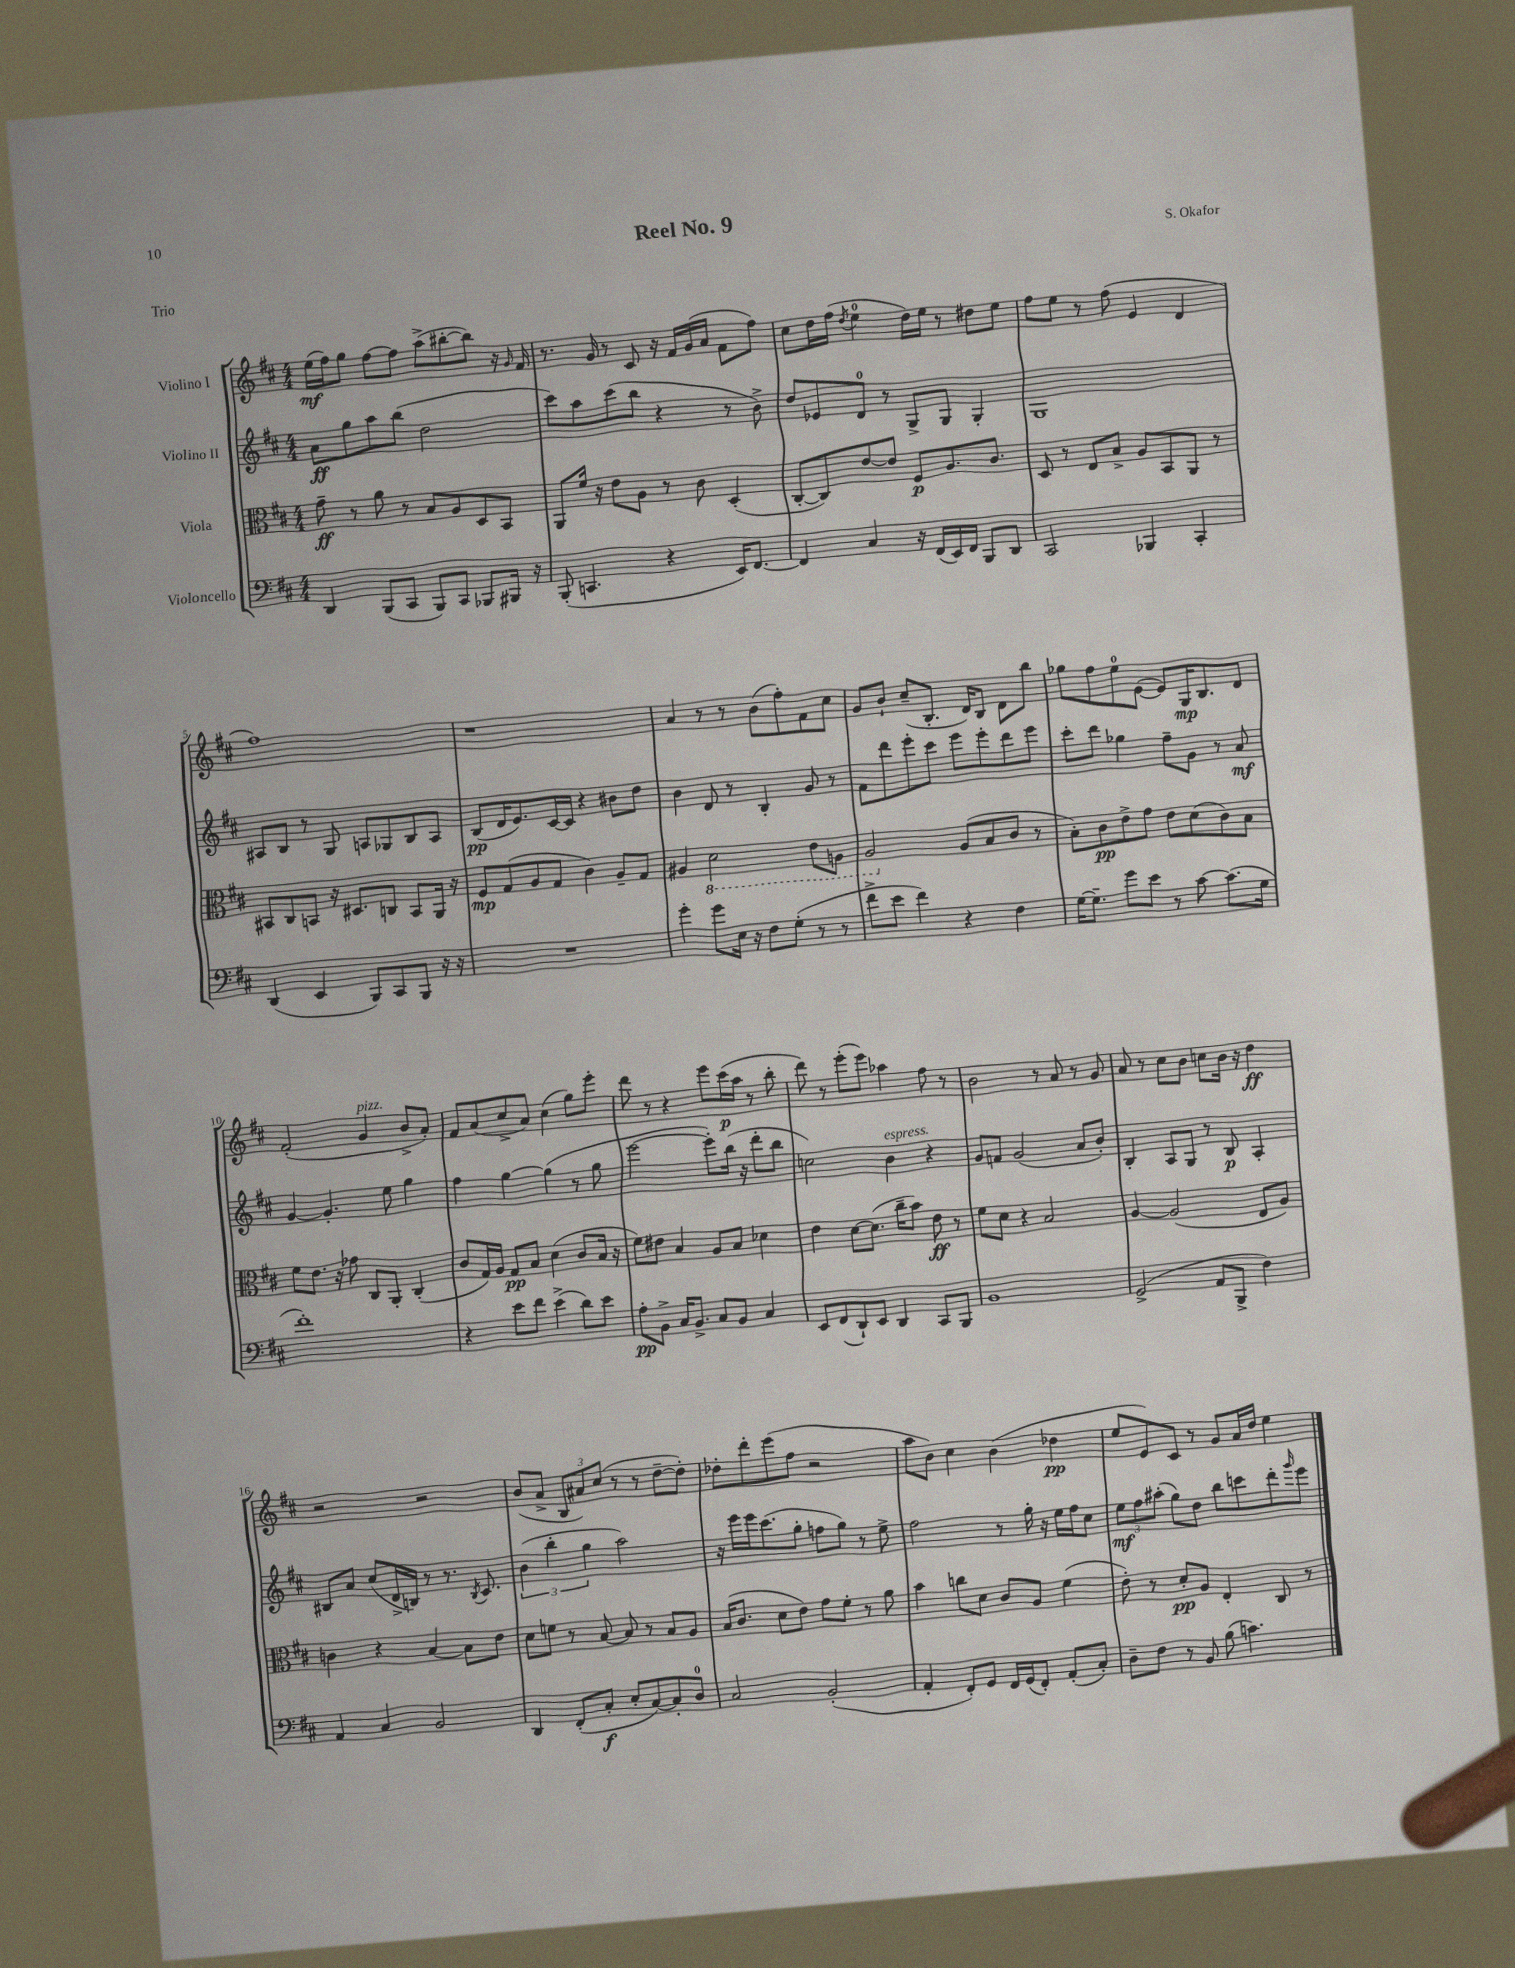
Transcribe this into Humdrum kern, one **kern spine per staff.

**kern	**dynam	**kern	**dynam	**kern	**dynam	**kern	**dynam
*part4	*part4	*part3	*part3	*part2	*part2	*part1	*part1
*staff4	*staff4	*staff3	*staff3	*staff2	*staff2	*staff1	*staff1
*I"Violoncello	*	*I"Viola	*	*I"Violino II	*	*I"Violino I	*
*clefF4	*	*clefC3	*	*clefG2	*	*clefG2	*
*k[f#c#]	*	*k[f#c#]	*	*k[f#c#]	*	*k[f#c#]	*
*M4/4	*	*M4/4	*	*M4/4	*	*M4/4	*
=1	=1	=1	=1	=1	=1	=1	=1
4DD/	.	8g~\	ff	8a\L	ff	(16ee\LL	mf
.	.	.	.	.	.	16ff#\J)	.
.	.	8r	.	8gg\	.	8gg\J	.
(8BBB/L	.	8a\	.	8aa\	.	[8ff#\L	.
8CC#/J	.	8r	.	(8bb\J	.	8ff#\J]	.
8BBB/L)	.	8B/L	.	2dd\	.	(8aa^\L	.
8CC#/J	.	8A/	.	.	.	[8bb#X'\	.
8BBB-X/L	.	8D/	.	.	.	8bb#\J])	.
16BBB#X/Jk	.	8BB/J	.	.	.	16r	.
.	.	.	.	.	.	16qqg/	.
16r	.	.	.	.	.	16f#/	.
=2	=2	=2	=2	=2	=2	=2	=2
(8BBB'/	.	8AA/L	.	8ccc#\L)	.	8.r	.
4.CCn/	.	16f#/Jk	.	8aa\	.	.	.
.	.	16r	.	.	.	16g/	.
.	.	8e\L	.	(8ccc#\	.	8r	.
.	.	8A\J	.	8bb\J	.	8c#/	.
4r	.	8r	.	4r	.	16r	.
.	.	.	.	.	.	16f#/LL	.
.	.	8c#\	.	.	.	(16g/	.
.	.	.	.	.	.	16a/JJ	.
16EE/KL)	.	(4D'/	.	8r	.	8f#\L	.
[8.FF#/J	.	.	.	.	.	.	.
.	.	.	.	8b^\)	.	8ff#\J)	.
=3	=3	=3	=3	=3	=3	=3	=3
4FF#/]	.	[8C#'/L	.	8dd/L	.	8cc#\L	.
.	.	8C#/])	.	8e-X/	.	16dd\L	.
.	.	.	.	.	.	(16ff#\JJ	.
.	.	.	.	.	.	8qdd/	.
4C#/	.	[8e/	.	8d/J	.	4ee\	.
.	.	8e/J]	.	8r	.	.	.
16r	.	8F#/L	p	8G^/L	.	16dd\LL)	.
(16FF#/LL	.	.	.	.	.	16ee\JJ	.
16EE/)	.	8.A/	.	8G/J	.	8r	.
16FF#/JJ	.	.	.	.	.	.	.
8BBB/L	.	.	.	4G'/	.	8dd#X\L	.
.	.	8.c#/J	.	.	.	.	.
8DD/J	.	.	.	.	.	8ee\J	.
=4	=4	=4	=4	=4	=4	=4	=4
2CC#/	.	8D/	.	1G	.	8ff#\L	.
.	.	8r	.	.	.	8ee\J	.
.	.	8E/L	.	.	.	8r	.
.	.	8B^/J	.	.	.	(8ff#\	.
4BBB-X/	.	8A/L	.	.	.	4e/	.
.	.	8BB/	.	.	.	.	.
4CC#'/	.	8AA/J	.	.	.	4d/	.
.	.	8r	.	.	.	.	.
!!LO:LB:g=z
=5	=5	=5	=5	=5	=5	=5	=5
(4DD/	.	8BB#X/L	.	8A#X/L	.	1ff#)	.
.	.	8C#/	.	8B/J	.	.	.
4EE/	.	8BBn/J	.	8r	.	.	.
.	.	16r	.	8G/	.	.	.
.	.	8.D#X/L	.	.	.	.	.
8BBB/L)	.	.	.	8An/L	.	.	.
8CC#/	.	8Cn/J	.	8G-X/	.	.	.
8BBB/J	.	8BB/L	.	8B/	.	.	.
16r	.	16AA/Jk	.	8A/J	.	.	.
16r	.	16r	.	.	.	.	.
=6	=6	=6	=6	=6	=6	=6	=6
1r	.	8F#/L	mp	(8B/L	pp	1r	.
.	.	(8G/	.	16d/K	.	.	.
.	.	.	.	8.e/)	.	.	.
.	.	8A/	.	.	.	.	.
.	.	8G/J	.	[16c#/L	.	.	.
.	.	.	.	16c#/JJ]	.	.	.
.	.	4c#\)	.	4r	.	.	.
.	.	8A~/L	.	8b#X\L	.	.	.
.	.	8G/J	.	8dd\J	.	.	.
=7	=7	=7	=7	=7	=7	=7	=7
4g'\	.	4A#X/	.	4b\	.	4a/	.
*	*	*8ba	*	*	*	*	*
8g\L	.	2D\	.	8d/	.	8r	.
16E\Jk	.	.	.	8r	.	8r	.
16r	.	.	.	.	.	.	.
8F#\L	.	.	.	4B'/	.	(8b\L	.
(8G'\J	.	.	.	.	.	8ff#'\)	.
8r	.	8E\L	.	8g/	.	8f#\	.
8r	.	8AAn\J	.	8r	.	8cc#\J	.
=8	=8	=8	=8	=8	=8	=8	=8
8f#^\L	.	2AA/	.	8f#\L	.	8g/L	.
8e\J	.	.	.	8ddd\	.	8b`/J	.
4f#\)	.	.	.	8eee'\	.	(8cc#~/L	.
.	.	.	.	8ccc#\J	.	8.B'/J	.
*	*	*X8ba	*	*	*	*	*
4r	.	(8A/L	.	8eee\L	.	.	.
.	.	.	.	.	.	16d/KL)	.
.	.	8B/	.	8eee'\	.	8B/J	.
4F#\	.	8c#/J	.	8ddd\	.	8d\L	.
.	.	8r	.	8eee\J	.	8bb\J	.
=9	=9	=9	=9	=9	=9	=9	=9
[16G\KL	.	8B'\L)	.	8ccc#'\L	.	8gg-X\L	.
8.G~\J]	.	.	.	.	.	.	.
.	.	8c#\	pp	8ddd\J	.	8ff#\	.
8g\L	.	8e^\	.	4gg-X\	.	8ee\	.
8e\J	.	8g\J	.	.	.	([8e\J	.
8r	.	8e\L	.	8ff#~\L	.	8e/L])	.
[8c#\	.	(8d\	.	8g\J	.	16G/K	mp
.	.	.	.	.	.	8.B/	.
(8.c#\L]	.	8c#\)	.	8r	.	.	.
.	.	8B\J	.	8a/	mf	8d/J	.
16G\Jk	.	.	.	.	.	.	.
!!LO:LB:g=z
=10	=10	=10	=10	=10	=10	=10	=10
1f#')	.	8f#\L	.	[4g/	.	(2f#'/	.
.	.	8.e\J	.	.	.	.	.
.	.	.	.	4.g'/]	.	.	.
.	.	16r	.	.	.	.	.
.	.	8g-X\	.	.	.	.	.
!	!	!	!	!	!	!LO:TX:a:i:t=pizz.	!
.	.	8C#/L	.	.	.	4g/	.
.	.	8AA'/J	.	8ee\	.	.	.
.	.	(4C#'/	.	4gg\	.	8b^/L	.
.	.	.	.	.	.	8a'/J)	.
=11	=11	=11	=11	=11	=11	=11	=11
4r	.	8c#/L	.	4ff#\	.	8f#/L	.
.	.	16G/L)	.	.	.	(8a/	.
.	.	16A/JJ	.	.	.	.	.
8e\L	.	8G/L	pp	[4gg\	.	8cc#^/	.
8f#\J	.	8B/J	.	.	.	8a/J)	.
(4e^\	.	(4d\	.	(4gg\]	.	(4cc#\	.
8d\L)	.	8c#/L	.	8r	.	8gg\L)	.
8e\J	.	16B/Jk	.	8gg\	.	8eee'\J	.
.	.	16r	.	.	.	.	.
=12	=12	=12	=12	=12	=12	=12	=12
8A'\L	pp	8f#\L)	.	[2eee\	.	8ddd\	.
8BB^\J	.	8e#X\J	.	.	.	8r	.
16C#/KL	.	4B/	.	.	.	4r	.
8.BB^/J	.	.	.	.	.	.	.
8C#/L	.	8A/L	.	8eee'\L])	.	8eee\L	.
8BB/J	.	8B/J	.	(16bb\Jk	.	(16ccc#\L	p
.	.	.	.	16r	.	16aa\JJ	.
4C#/	.	4d-X\	.	8ddd'\L	.	8r	.
.	.	.	.	8bb\J	.	8bb'\	.
=13	=13	=13	=13	=13	=13	=13	=13
8EE/L	.	4e\	.	2ccn\)	.	8ddd\)	.
(8FF#/	.	.	.	.	.	8r	.
8DD`/)	.	[8d\L	.	.	.	(8eee'\L	.
8EE/J	.	(8.d\J]	.	.	.	8eee\J)	.
!	!	!	!	!LO:TX:a:i:t=espress.	!	!	!
4DD/	.	.	.	4b\	.	4aa-X\	.
.	.	16cc#~\KL	.	.	.	.	.
.	.	8b\J)	.	.	.	.	.
8CC#/L	.	8e\	ff	4r	.	8ff#\	.
8BBB/J	.	8r	.	.	.	8r	.
=14	=14	=14	=14	=14	=14	=14	=14
1BB	.	8f#\L	.	8g/L	.	2b\	.
.	.	8d\J	.	8fn/J	.	.	.
.	.	4r	.	(2g/	.	.	.
.	.	2B/	.	.	.	8r	.
.	.	.	.	.	.	8a/	.
.	.	.	.	8a/L	.	8r	.
.	.	.	.	8b'/J)	.	8g/	.
=15	=15	=15	=15	=15	=15	=15	=15
(2GG^/	.	[4A/	.	4B'/	.	8a/	.
.	.	.	.	.	.	8r	.
.	.	(2A/]	.	8A/L	.	8cc#\L	.
.	.	.	.	8G/J	.	8b\J	.
8AA/L	.	.	.	8r	.	8ccn\L	.
8BBB^/J	.	.	.	8B/	p	16b\Jk	.
.	.	.	.	.	.	16r	.
4F#\)	.	8E/L	.	4A'/	.	4dd\	ff
.	.	8A/J)	.	.	.	.	.
!!LO:LB:g=z
=16	=16	=16	=16	=16	=16	=16	=16
4AA/	.	4cn\	.	8B#X/L	.	2r	.
.	.	.	.	8a/J	.	.	.
4C#/	.	4r	.	(8cc#/L	.	.	.
.	.	.	.	16d^/L	.	.	.
.	.	.	.	16Bn/JJ)	.	.	.
2BB/	.	[4B/	.	8r	.	2r	.
.	.	.	.	8.r	.	.	.
.	.	8B\L]	.	.	.	.	.
.	.	.	.	8qB/	.	.	.
.	.	.	.	8.c#/	.	.	.
.	.	8e\J	.	.	.	.	.
=17	=17	=17	=17	=17	=17	=17	=17
4DD/	.	8d\L	.	(6b\	.	(8b/L	.
.	.	8fn\J	.	.	.	8a^/J	.
.	.	.	.	6bb'\	.	.	.
(8FF#'/L	.	8r	.	.	.	12B/L	.
.	.	.	.	6gg\	.	12a#X/)	.
8C#'/J	f	[8B/	.	.	.	.	.
.	.	.	.	.	.	(12cc#/J	.
8E'/L	.	8B/]	.	2aa\)	.	8r	.
[8C#/)	.	8r	.	.	.	8r	.
8C#'/]	.	8B/L	.	.	.	[8dd~\L	.
8D/J	.	8A/J	.	.	.	8dd'\J])	.
=18	=18	=18	=18	=18	=18	=18	=18
2C#/	.	(16B/KL	.	16r	.	8dd-X'\L	.
.	.	8.c#/J	.	16eee\LL	.	.	.
.	.	.	.	16eee\J	.	8ddd'\	.
.	.	.	.	(8.ccc#\	.	.	.
.	.	8d\L	.	.	.	(8eee\	.
.	.	8e\J)	.	8gg'\J	.	8ff#\J	.
(2BB'/	.	8g\L	.	8ffn\L	.	2r	.
.	.	8f#'\J	.	8gg\J)	.	.	.
.	.	8r	.	8r	.	.	.
.	.	8a\	.	8ee^\	.	.	.
=19	=19	=19	=19	=19	=19	=19	=19
4AA'/	.	4b\	.	2ff#\	.	8aa\L	.
.	.	.	.	.	.	8b\J)	.
8FF#'/L)	.	8ccn\L	.	.	.	4cc#\	.
8GG/J	.	8d\J	.	.	.	.	.
16FF#/LL	.	8c#/L	.	8r	.	(4b\	.
(16GG/J	.	.	.	.	.	.	.
8FF#'/J)	.	8A/J	.	16gg'\	.	.	.
.	.	.	.	16r	.	.	.
(8AA'/L	.	(4f#\	.	16ee\LL	.	4dd-X\	pp
.	.	.	.	16ff#\J	.	.	.
8C#'/J)	.	.	.	8cc#\J	.	.	.
=20	=20	=20	=20	=20	=20	=20	=20
8D~\L	.	8e'\)	.	12ee\L	mf	8ee/L	.
.	.	.	.	12ff#\	.	.	.
8F#\J	.	8r	.	.	.	8e/)	.
.	.	.	.	(12aa#X'\J	.	.	.
8r	.	8d'/L	pp	8gg\L)	.	8c#/J	.
8BB/	.	8A/J	.	8dd\J	.	8r	.
(8B\	.	4E'/	.	8bb\L	.	8g/L	.
4.cn\)	.	.	.	8cccn\	.	16a/L	.
.	.	.	.	.	.	16dd/JJ	.
.	.	8C#/	.	8ddd'\	.	4ee\	.
.	.	.	.	16qqggg/	.	.	.
.	.	8r	.	8eee\J	.	.	.
==	==	==	==	==	==	==	==
*-	*-	*-	*-	*-	*-	*-	*-
